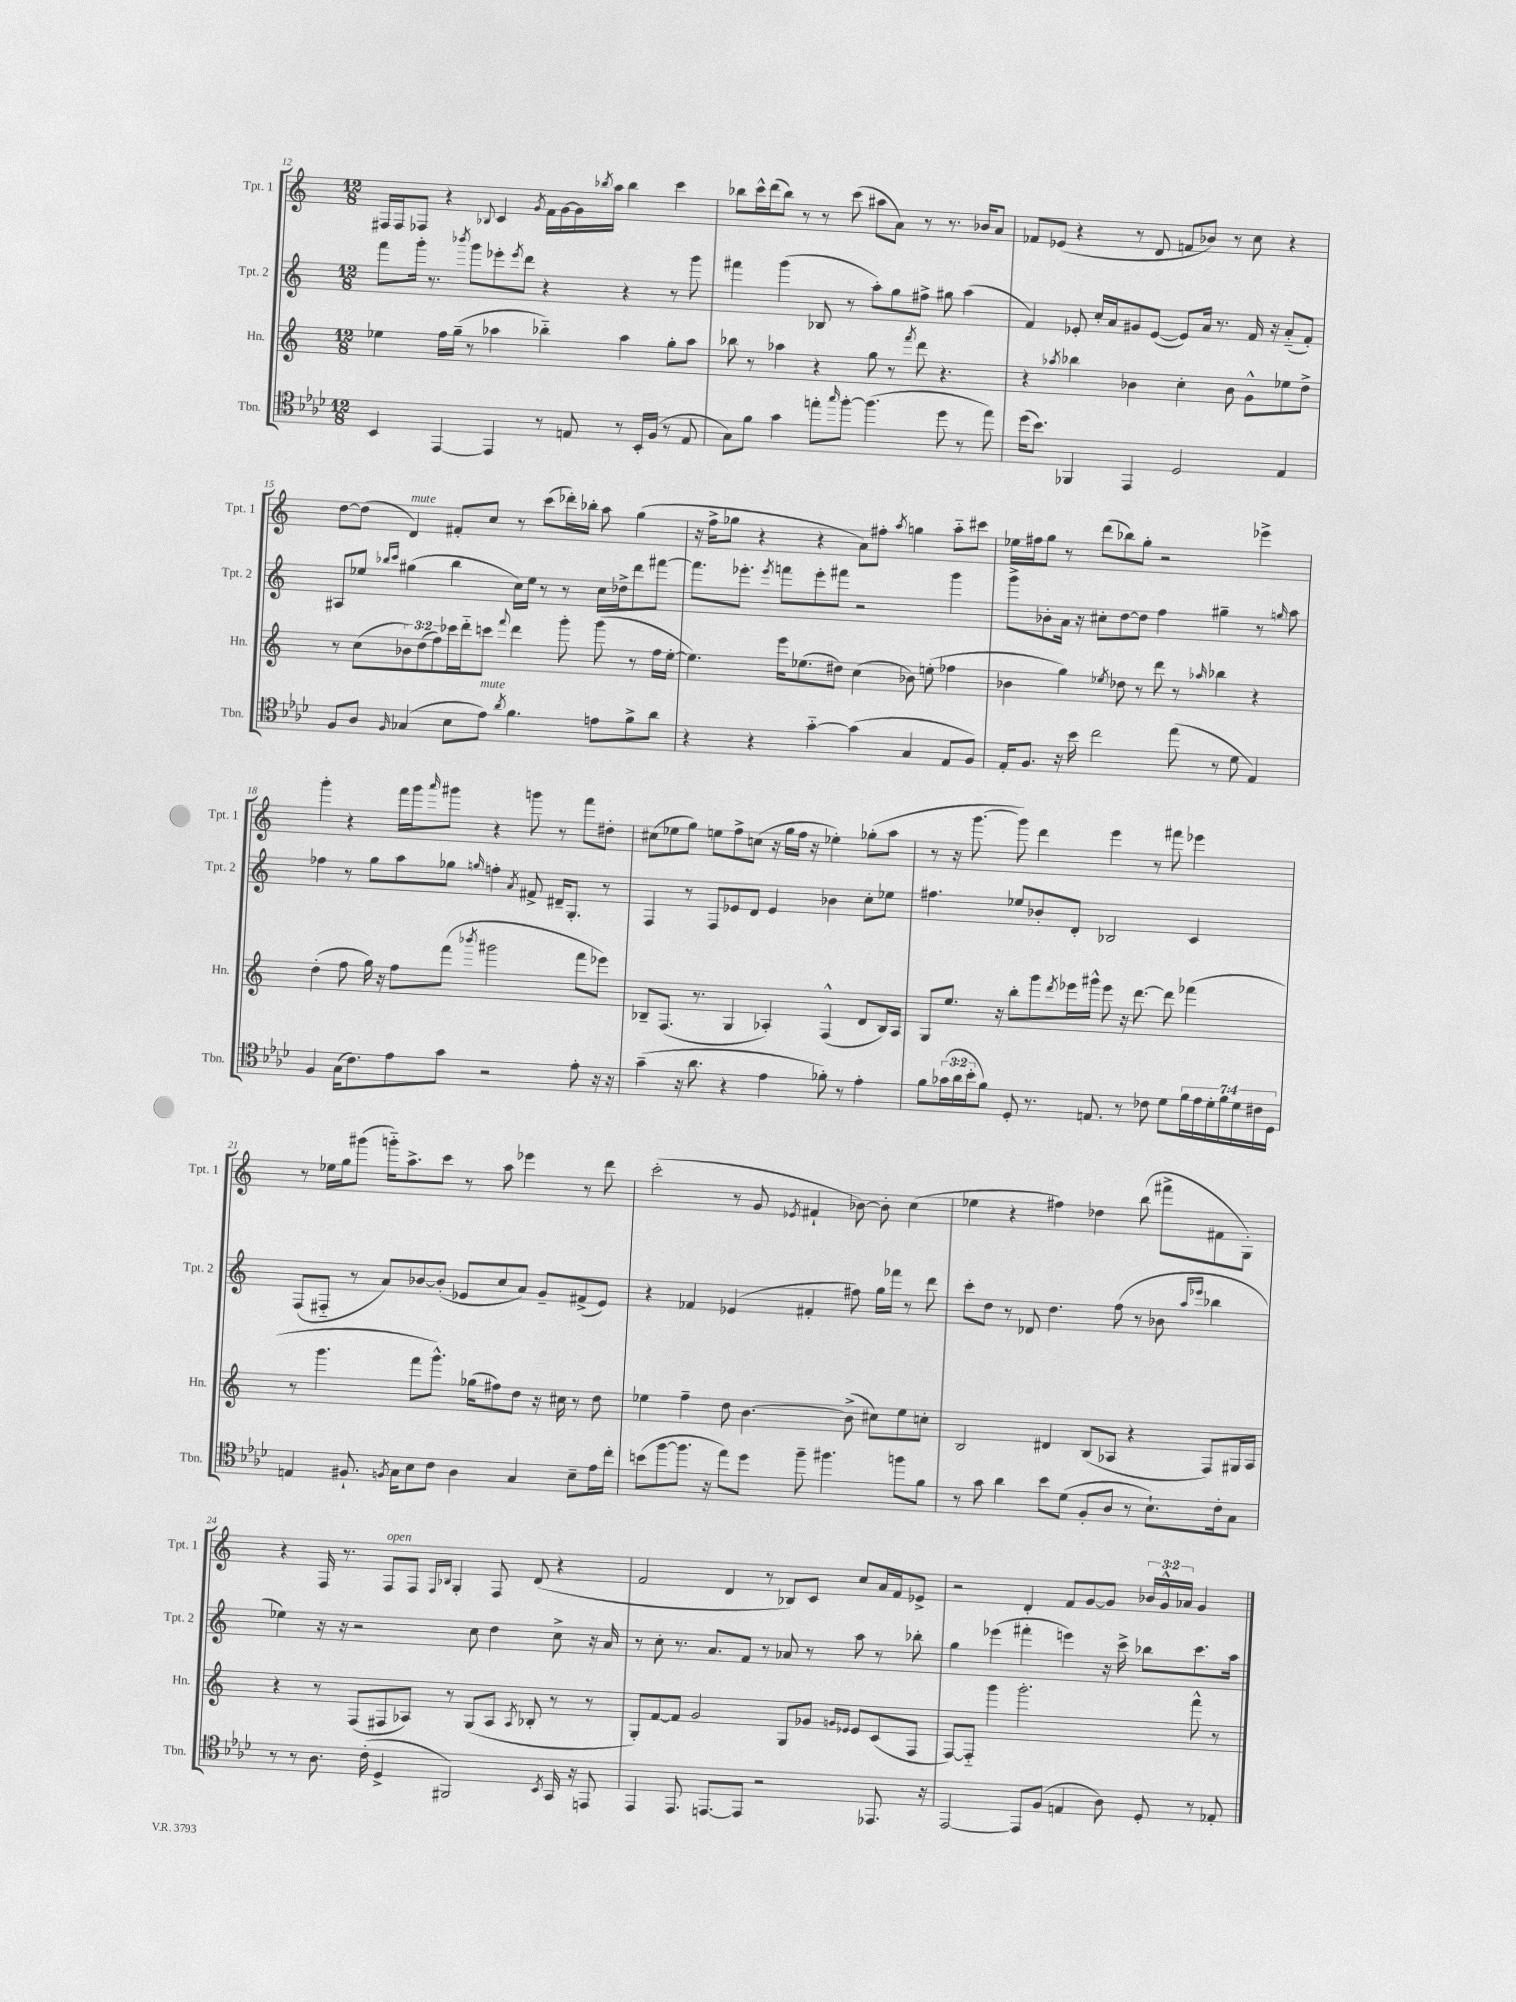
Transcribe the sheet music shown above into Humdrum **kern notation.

**kern	**kern	**kern	**kern
*staff4	*staff3	*staff2	*staff1
*clefC4	*clefG2	*clefG2	*clefG2
*k[b-e-a-d-]	*k[]	*k[]	*k[]
*M12/8	*M12/8	*M12/8	*M12/8
4BB-	4ee-	8fff	16F#
.	.	.	16F#
.	.	16ggg'	8F-
.	.	8.r	.
[4EE-	16ff	.	4r
.	(16gg~	.	.
.	.	8qbbb-	.
.	8r	8ggg	.
.	.	.	8qqB-
4EE-]	4aa-	8eee-'	4c
.	.	8qeee-	.
.	.	8ddd	.
.	.	.	8qg
8r	4bb-'~)	4r	16f
.	.	.	[16g
8E	.	.	16g]
.	.	.	8qbb-
.	.	.	16aa
8r	4aa-	4r	4bb-
16BB-'	.	.	.
(16F	.	.	.
8r	8gg'	8r	4ccc
8E	8aa-	8ggg	.
=	=	=	=
8G)	8bb-	4fff#	8bb-
8f	8r	.	16ccc^^
.	.	.	(16ddd
4g	4aa-	(4ggg	8bb-)
.	.	.	8r
8ee'	4r	8B-	8r
16qqgg	.	.	.
[8ff'	.	8r	(8ccc
(4.ff]	8gg	8aa')	8aa#
.	8r	8gg	8a)
.	8qfff	.	.
.	8ddd	8ff#^	8r
8dd-	4.r	8gg#	8.r
8r	.	(4aa	.
.	.	.	16b-
8ee)	.	.	8a
=	=	=	=
(16dd-	4r	4f)	8f-
8.b-)	.	.	.
.	.	.	(8e-
.	8qaa-	.	.
4FF-	4bb-	8e-'	4r
.	.	16cc'	.
.	.	16a	.
4EE-	4b-	8g#	8r
.	.	([8e-	8d
2D-	4cc'	8e-])	8f
.	.	16a	8b-)
.	.	8.r	.
.	8b-	.	8r
.	8g^^	16f	8cc
.	.	16r	.
4E-	8ee-	(8a'~	4r
.	8dd^	8f')	.
=	=	=	=
8F	8r	8A#	[8dd
8A-	(8cc	8ee-	(8dd]
.	.	16qqbb-	.
16qqF	.	16qqccc	.
(4G-	12b-)	(4gg#	4d)
.	(12dd	.	.
.	12ff)	.	.
8B-	16ccc-	4bb-	8f#'
.	16ddd'~	.	.
8e-)	8ccc	.	8cc
8qa-	8qqfff	.	.
4.f	4ddd	16cc)	8r
.	.	16ee-	.
.	.	8r	(8ccc
.	8ggg'	8r	16ddd-')
.	.	.	16bb-'
8e	(8ggg	16cc	8aa
.	.	16dd-^	.
8f^	8r	8ddd	(4gg
8a-	16ff	[8fff#	.
.	[16ee'	.	.
=	=	=	=
4r	4.ee])	8.fff#]	16r
.	.	.	16ff^
.	.	.	8gg-
.	.	8.eee-'	.
4r	.	.	4r
.	.	8qeee-	.
.	16eee	8fff	.
.	(8.ee-	.	.
[4g'~	.	8eee-'	4r
.	8dd#)	8fff#	.
(4g]	(4cc	2r	8a)
.	.	.	8ff#'
.	.	.	8qaa
4G	8b-)	.	4gg
.	(8ee'	.	.
8E-	4ff-	4ggg	8aa'~
8F)	.	.	8ccc#
=	=	=	=
16E-'	4b-	8ggg^	16ee-
8.F	.	.	16ff#
.	.	8b-'	8gg
16r	4gg)	16a	8r
16b-	.	16r	.
2cc	.	8cc#'	(8ddd
.	8qee-	.	.
.	8dd-	[8dd	8bb-)
.	8r	8dd]	8gg'
.	8ddd	4ff	2r
(8ee-	8r	.	.
.	16qqaa-	.	.
8r	4bb-	4gg#~	.
8d-	.	.	.
4E-)	4r	8r	4eee-^
.	.	16qqgg	.
.	.	8aa	.
=	=	=	=
4F	(4dd'	4ff-	4ggg'
(16G	8ff	8r	4r
8.c)	.	.	.
.	16gg)	8gg	.
.	16r	.	.
8e-	8ff	8aa	16fff
.	.	.	16ggg
.	.	.	16qqaaa
8g	(8fff	8gg-	8ggg#
.	8qbbb-	16qqgg	.
2r	2ggg#	4ff'	4r
.	.	8qa	.
.	.	8f#^	8ggg
.	.	16d#~	8r
.	.	8.G'	.
8e-'	8fff	.	8fff
16r	8eee-)	8r	8dd#'
16r	.	.	.
=	=	=	=
(4g~	8B-~	4F	(8cc#
.	(8.F	.	8ee-
16r	.	8r	8gg)
8.a-	8.r	.	.
.	.	8F	8ee
4r	4G	8e-	8ff^
.	.	8d	(8cc
4e-	4A-')	4e-	16r
.	.	.	16gg
.	.	.	16ff
.	.	.	16r
8f-')	(4F^^	4b-	4ee-')
8r	.	.	.
4e-'	8d	8cc'	(8gg-'
.	16B-)	8ee-	8aa
.	16A-	.	.
=	=	=	=
8f	8G	4.ff#	8r
(24g-	8.ee	.	16r
24a-	.	.	.
.	.	.	[8.ggg
24b-'	.	.	.
8f)	.	.	.
.	16r	.	.
8D-'	8bb'	8ee-	8ggg])
8.r	8ggg	8b-'	4ddd
.	8qddd	.	.
.	16eee-	8d'	.
8.E	16ggg#^^	.	.
.	8eee-	2B-	4eee
8r	16r	.	.
.	[8.ddd	.	.
8c-	.	.	8r
8d-	8ddd]	.	8fff#
28f	(4fff-	4c	4eee-
28e-	.	.	.
28d-'	.	.	.
28f	.	.	.
28d-	.	.	.
28c#	.	.	.
28D-	.	.	.
=	=	=	=
4E	8r	(8F	8r
.	4.ggg	8F#'~	16ee-
.	.	.	16gg
8.F#`	.	8r	(8ggg#
.	.	8a)	16ggg'~)
8qF	.	.	.
16G	.	.	8.aa^
8B-	8fff	[8b-	.
8c	8.ggg^^)	(8b-']	8ccc
4A-	.	8e-	8r
.	(16gg-	.	.
.	8ff#)	8cc	8aa
4G	8dd	8a)	4eee-
.	16r	8g~	.
.	16cc#	.	.
8B-~	8r	(8f#^	8r
16e-	8dd	8e-)	8ddd
16cc'	.	.	.
=	=	=	=
(8b	4ee-	4r	(2ccc'
[8ff	.	.	.
8.ff]	4ff~	4f-	.
16r	.	.	.
8ee-)	8dd	(4e-	8r
8dd-	[4.b	.	8g
.	.	.	8qe-
8ff~	.	4f#'	4f#`
4.ff#	.	.	.
.	(8b^]	8ff#)	[8b-)
.	8cc#)	16gg	8b-']
.	.	16fff-	.
8ff	8ee-	8r	(4cc
8f	8cc'	8ddd	.
=	=	=	=
8r	2B	8ccc'	4ee-
8g	.	8dd	.
4a-	.	8r	4r
.	.	8d-	.
8b-	4d#	4.dd	4ff#)
(8d-	.	.	.
8F'	(8B	.	4dd-
8A-	8A-	(8ff	.
8r	4r	8r	(8bb
8.B-`)	.	8b-	8fff#^
.	.	16qqaa	.
.	.	16qqeee-	.
.	8F)	4bb-	8f#
16c'	.	.	.
8G	16G#	.	8G')
.	16A-	.	.
=	=	=	=
8r	4r	4ee-)	4r
8r	.	.	.
8.A-	8r	16r	16F
.	.	16r	8.r
.	(8F	2r	.
(16c'	.	.	.
4D-^	8F#	.	8F
.	8A-)	.	8F
.	.	.	16qqF
.	.	.	16qqB-
2FF#)	8r	.	4G'
.	(8G	8cc	.
.	8A-	4dd	8F
.	8qA-	.	.
.	8B-'	.	(8d
8qBB-	.	.	.
16GG	8r	8cc^	4r
16r	.	.	.
8EE	8r	16r	.
.	.	16a	.
=	=	=	=
4EE-	8G')	8r	2f
.	[8f	8cc'	.
8.EE-	8f]	8.r	.
.	2g	.	.
[8.EE	.	8.a	.
.	.	.	4d
8EE]	.	8f	.
2r	.	8r	8r
.	8G	8a-	8B-)
.	8g-	8r	8c
.	16qqg	.	.
.	16qqe-	.	.
.	8e-	8aa	8cc
8.EE-	(8c	8r	16a
.	.	.	16f
.	8F	8bb-'	8e-^
16r	.	.	.
=	=	=	=
[2EE-	[8F)	4gg	2r
.	8F'~]	.	.
.	4ggg	(4eee-	.
8EE-]	2.ggg'	4fff#'	4d'
(8F	.	.	.
4E	.	4eee)	8f
.	.	.	[8g
8A-)	.	16r	8g]
.	.	16ccc^	.
8D-'	.	8bb-	24b-
.	.	.	24g^^
.	.	.	24a-
8r	8fff^^	8.ccc	4g
8E-'	8r	.	.
.	.	16aa	.
==	==	==	==
*-	*-	*-	*-
